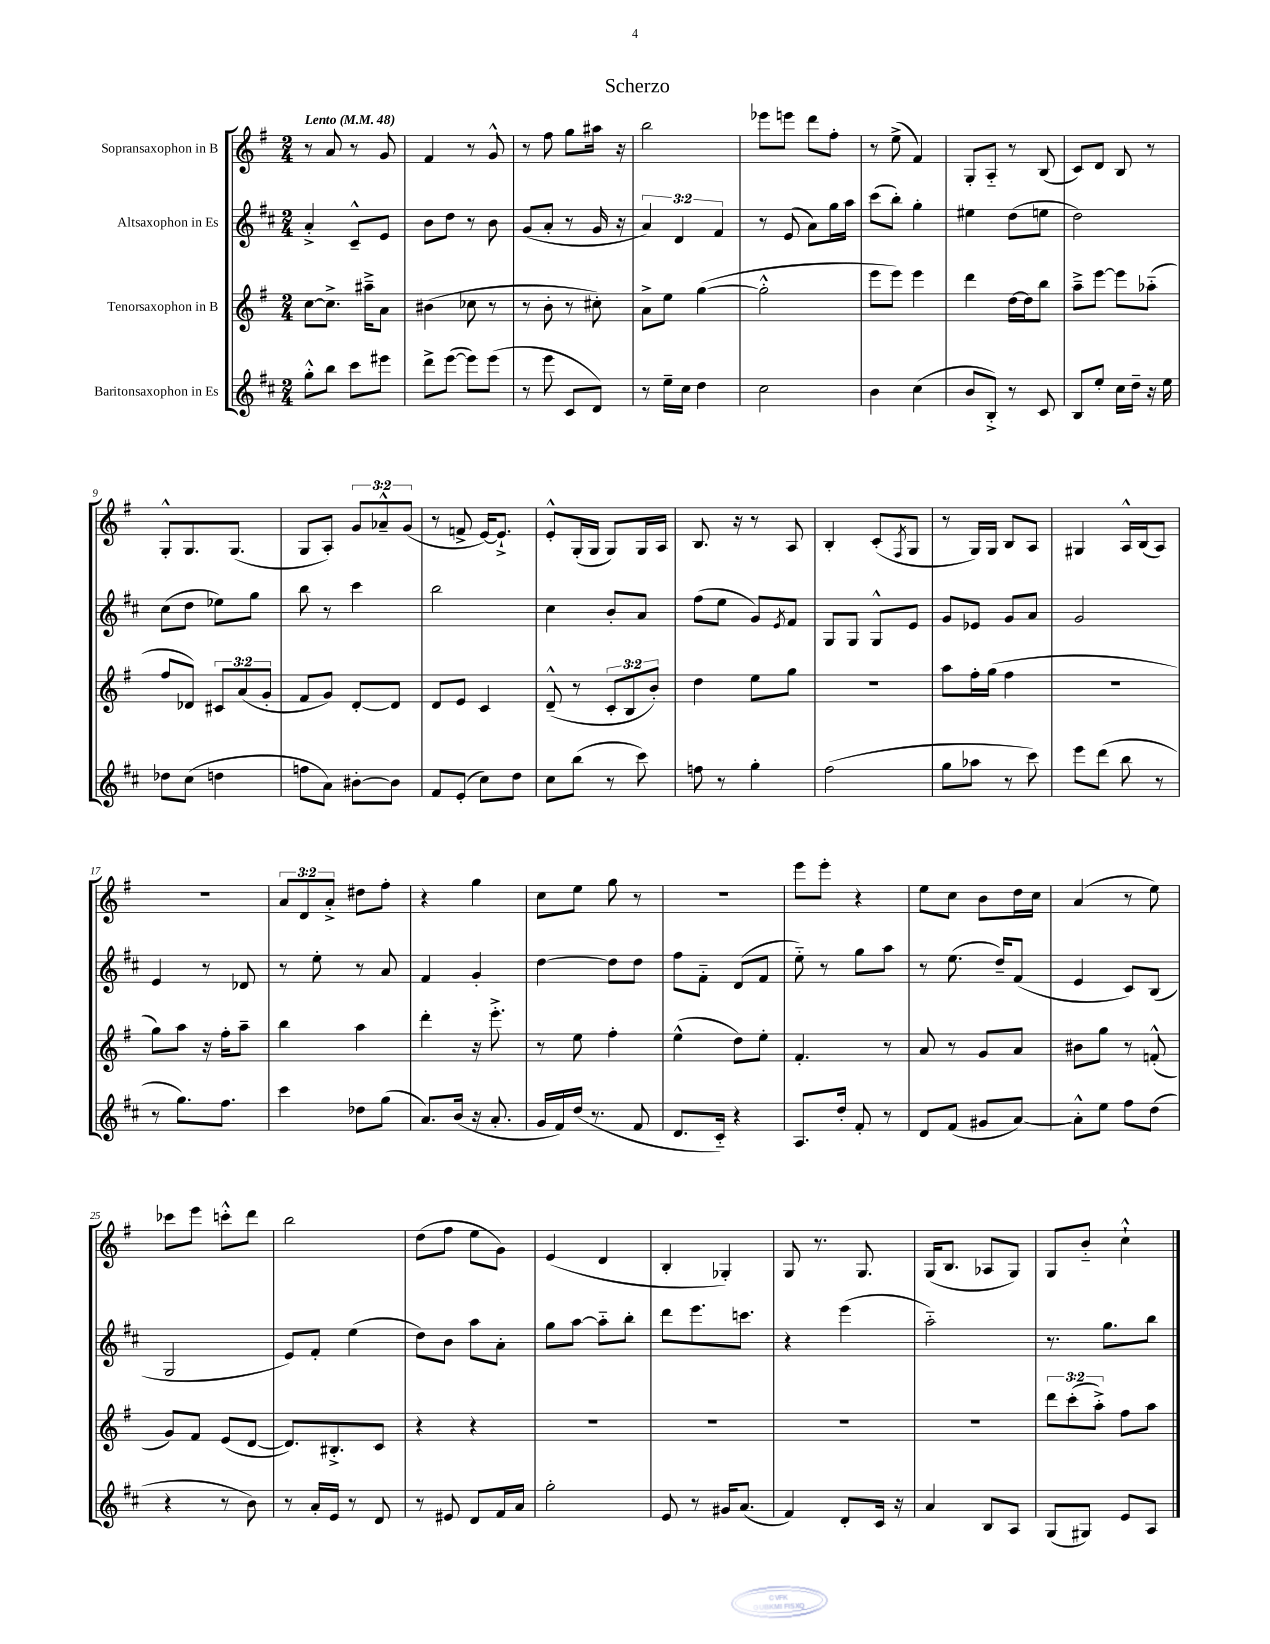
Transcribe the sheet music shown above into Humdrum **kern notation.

**kern	**kern	**kern	**kern
*part4	*part3	*part2	*part1
*staff4	*staff3	*staff2	*staff1
*I"Baritonsaxophon in Es	*I"Tenorsaxophon in B	*I"Altsaxophon in Es	*I"Sopransaxophon in B
*clefG2	*clefG2	*clefG2	*clefG2
*k[f#c#]	*k[f#]	*k[f#c#]	*k[f#]
*M2/4	*M2/4	*M2/4	*M2/4
*MM48	*MM48	*MM48	*MM48
=1	=1	=1	=1
!	!	!	!LO:TX:a:B:t=Lento
8gg'^^\L	[8cc\L	4a'^/	8r
8bb\J	8.cc^\J]	.	8a/
8ccc#\L	.	8c#~^^/L	8r
.	16aa#X~^\KL	.	.
8eee#X\J	8a\J	8e/J	8g/
=2	=2	=2	=2
8ddd^\L	(4b#X\	8b\L	4f#/
([8eee\J	.	8dd\J	.
8eee\L])	8cc-X\	8r	8r
(8eee\J	8r	8b\	8g^^/
=3	=3	=3	=3
8r	8r	(8g/L	8r
8eee\	8b'\	8a'/J	8ff#\
8c#/L	8r	8r	8gg\L
8d/J)	8cc#X'\)	16g/	16aa#X\Jk
.	.	16r	16r
=4	=4	=4	=4
8r	8a^\L	6a/)	2bb\
16ee~\LL	8ee\J	.	.
.	.	6d/	.
16cc#\JJ	.	.	.
4dd\	([4gg\	.	.
.	.	6f#/	.
=5	=5	=5	=5
2cc#\	2gg'^^\]	8r	8eee-X\L
.	.	(8e/	8eeen\J
.	.	8a\L)	8ddd\L
.	.	16gg\L	8ff#'\J
.	.	16aa\JJ	.
=6	=6	=6	=6
4b\	8eee\L	(8ccc#\L	8r
.	8eee\J)	8bb'\J)	(8ee^\
(4cc#\	4eee\	4gg'\	4f#/)
=7	=7	=7	=7
8b/L	4ddd\	4ee#X\	8G'/L
8B'^/J)	.	.	8A/J
8r	[16dd\LL	(8dd\L	8r
.	16dd\J]	.	.
8c#/	8bb\J	8een\J	(8B/
=8	=8	=8	=8
8B/L	8aa~^\L	2dd\)	8c/L)
8ee'/J	[8eee\J	.	8d/J
16cc#\LL	8eee\L]	.	8B/
16dd~\JJ	.	.	.
16r	(8aa-X\J	.	8r
16ee\	.	.	.
!!LO:LB:g=z
=9	=9	=9	=9
8dd-X\L	8ff#/L	(8cc#\L	8G'^^/L
(8cc#\J	8d-X/J)	8dd\J	8.G/
4ddn\	12c#X/L	8ee-X\L)	.
.	.	.	(8.G/J
.	(12a/	.	.
.	.	8gg\J	.
.	12g'/J	.	.
=10	=10	=10	=10
8ffn\L	8f#/L	8bb\	8G/L
8a\J)	8g/J)	8r	8A'/J)
[8b#X'\L	[8d'/L	4ccc#\	12g/L
.	.	.	12a-X~^^/
8b#\J]	8d/J]	.	.
.	.	.	(12g/J
=11	=11	=11	=11
8f#/L	8d/L	2bb\	8r
(8e'/J	8e/J	.	8fn^/
8cc#\L)	4c/	.	[16e/KL)
.	.	.	8.e`^/J]
8dd\J	.	.	.
=12	=12	=12	=12
8cc#\L	(8d~^^/	4cc#\	8e'^^/L
(8bb\J	8r	.	(16G'/L
.	.	.	16G/JJ
8r	12c'/L	8b'/L	8G/L)
.	12B/	.	.
8ccc#\)	.	8a/J	16G/L
.	12b'/J)	.	.
.	.	.	16A/JJ
=13	=13	=13	=13
8ffn\	4dd\	(8ff#\L	8.B/
8r	.	8ee\J	.
.	.	.	16r
4gg'\	8ee\L	8g/L)	8r
.	.	8qe/	.
.	8gg\J	8f#/J	8A/
=14	=14	=14	=14
(2ff#\	2r	8G/L	4B'/
.	.	8G/J	.
.	.	8G^^/L	(8c'/L
.	.	.	8qF#/
.	.	8e/J	8G/J
=15	=15	=15	=15
8gg\L	8aa\L	8g/L	8r
8aa-X\J	16ff#'\L	8e-X/J	16G/LL)
.	(16gg\JJ	.	16G/JJ
8r	4ff#\	8g/L	8B/L
8ccc#\)	.	8a/J	8A/J
=16	=16	=16	=16
8eee\L	2r	2g/	4G#X/
(8ddd\J	.	.	.
8bb\	.	.	16A^^/LL
.	.	.	(16B/J
8r	.	.	8A/J)
!!LO:LB:g=z
=17	=17	=17	=17
8r	8gg\L)	4e/	2r
8.gg\L)	8aa\J	.	.
.	16r	8r	.
8.ff#\J	16ff#'\KL	.	.
.	8aa~\J	8d-X/	.
=18	=18	=18	=18
4ccc#\	4bb\	8r	12a/L
.	.	.	12d/
.	.	8ee'\	.
.	.	.	12a'^/J
8dd-X\L	4aa\	8r	8dd#X\L
(8gg\J	.	8a/	8ff#'\J
=19	=19	=19	=19
8.a/L)	4ddd'\	4f#/	4r
(16b/Jk	.	.	.
16r	16r	4g'/	4gg\
8.a'/	8.eee'^\	.	.
=20	=20	=20	=20
16g/LL	8r	[4dd\	8cc\L
16f#/)	.	.	.
(16dd/JJ	8ee\	.	8ee\J
8.r	.	.	.
.	4ff#'\	8dd\L]	8gg\
8f#/	.	8dd\J	8r
=21	=21	=21	=21
8.d/L	(4ee^^\	8ff#\L	2r
.	.	8f#\J	.
16c#/Jk)	.	.	.
4r	8dd\L)	(8d/L	.
.	8ee'\J	8f#/J	.
=22	=22	=22	=22
8.A/L	4.f#'/	8ee\)	8eee\L
.	.	8r	8eee'\J
16dd'/Jk	.	.	.
8f#'/	.	8gg\L	4r
8r	8r	8aa\J	.
=23	=23	=23	=23
8d/L	8a/	8r	8ee\L
(8f#/J	8r	(8.ee\	8cc\J
8g#X/L	8g/L	.	8b\L
.	.	16dd~/KL)	.
[8a/J)	8a/J	(8f#/J	16dd\L
.	.	.	16cc\JJ
=24	=24	=24	=24
8a'^^\L]	8b#X\L	4e/	(4a/
8ee\J	8gg\J	.	.
8ff#\L	8r	8c#/L)	8r
(8dd\J	(8fn'^^/	(8B/J	8ee\)
!!LO:LB:g=z
=25	=25	=25	=25
4r	8g/L)	2G/	8ccc-X\L
.	8f#/J	.	8eee\J
8r	(8e/L	.	8cccn'^^\L
8b\)	[8d/J	.	8ddd\J
=26	=26	=26	=26
8r	8.d/L])	8e/L)	2bb\
16a'/LL	.	8f#'/J	.
16e/JJ	8.B#X'^/	.	.
8r	.	(4ee\	.
8d/	8c/J	.	.
=27	=27	=27	=27
8r	4r	8dd\L)	(8dd\L
8e#X/	.	8b\J	8ff#\J
8d/L	4r	8aa\L	8ee\L
16f#/L	.	8a'\J	8g\J)
16a/JJ	.	.	.
=28	=28	=28	=28
2gg'\	2r	8gg\L	(4e/
.	.	[8aa\J	.
.	.	8aa\L]	4d/
.	.	8bb'\J	.
=29	=29	=29	=29
8e/	2r	8ddd\L	4B'/
8r	.	8.eee\	.
16g#X/KL	.	.	4G-X'/)
(8.a/J	.	8.cccn\J	.
=30	=30	=30	=30
4f#/)	2r	4r	8G/
.	.	.	8.r
8d'/L	.	(4eee\	.
.	.	.	8.G/
16c#/Jk	.	.	.
16r	.	.	.
=31	=31	=31	=31
4a/	2r	2aa\)	(16G/KL
.	.	.	8.B/J
8B/L	.	.	8A-X/L
8A/J	.	.	8G/J)
=32	=32	=32	=32
(8G/L	12ddd\L	8.r	8G/L
.	(12ccc'\	.	.
8G#X/J)	.	.	8b/J
.	12aa'^\J)	.	.
.	.	8.gg\L	.
8e/L	8ff#\L	.	4cc`^^\
8A/J	8aa\J	8bb\J	.
==	==	==	==
*-	*-	*-	*-
